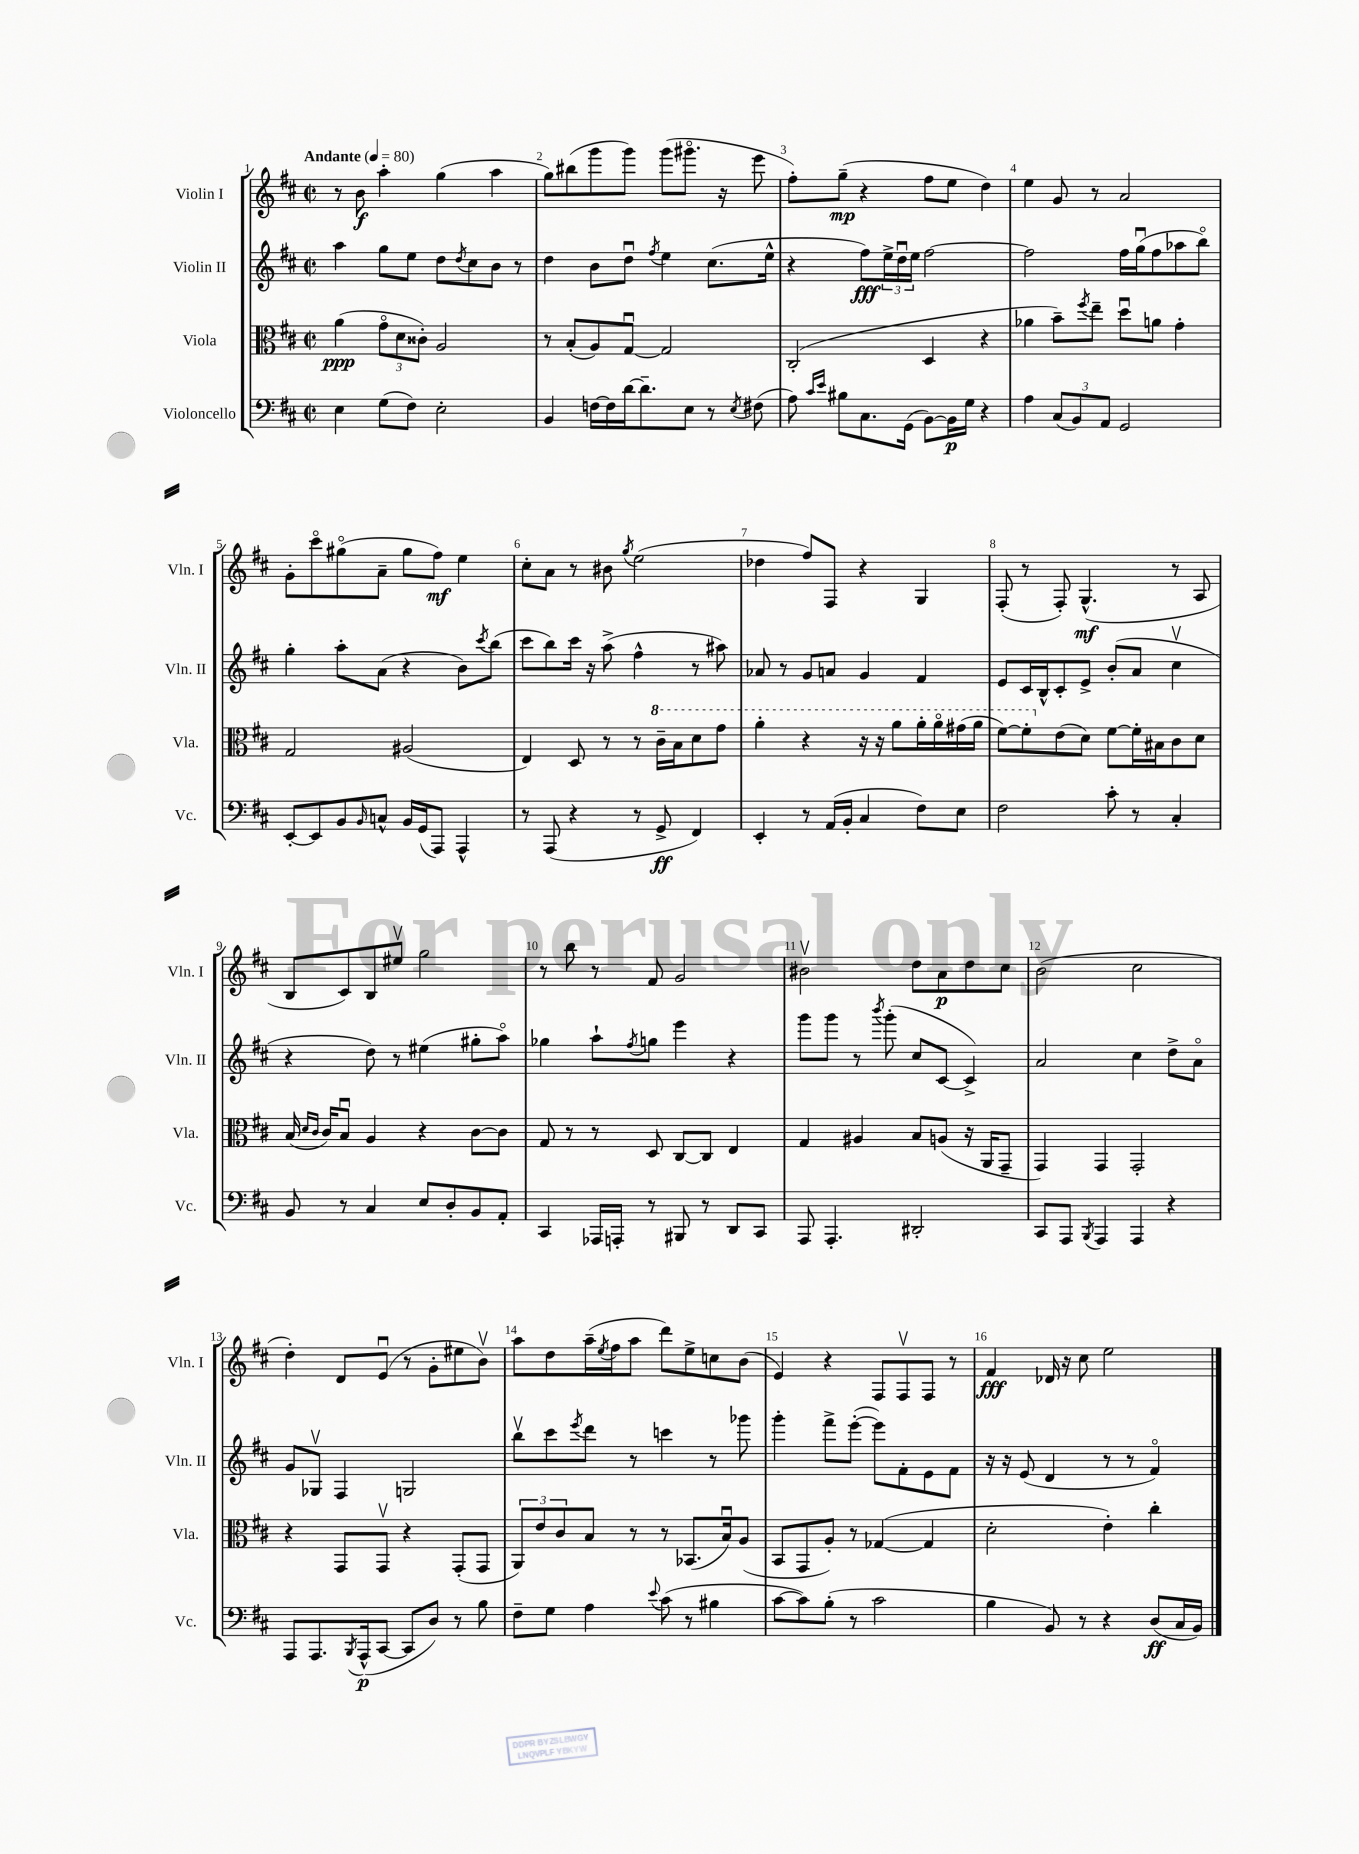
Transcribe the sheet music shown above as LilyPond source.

<<
\new StaffGroup <<
\new Staff = "s0" \with { instrumentName = "Violin I" shortInstrumentName = "Vln. I" } {
    \clef treble \key d \major \defaultTimeSignature \time 2/2 \tempo "Andante" 4 = 80
    r8 b'8\f a''4-. g''4( a''4 |
    g''8) bis''8( g'''8 g'''8) g'''8( gis'''8.\flageolet r16 e'''8 |
    fis''8-.) g''8--\mp( r4 fis''8 e''8 d''4) |
    e''4 g'8 r8 a'2 |
    g'8-. cis'''8\flageolet gis''8\flageolet( a'8-- gis''8 fis''8\mf) e''4 |
    cis''8-. a'8 r8 bis'8 \acciaccatura { g''8 } e''2( |
    des''4 fis''8) fis8 r4 g4 |
    fis8-.( r8 fis8-.) g4.-^\mf( r8 a8 |
    b8 cis'8) b8 eis''8\upbow g''2 |
    r8 b''8 r8 fis'8 g'2 |
    bis'2\upbow d''8 a'8\p d''8 cis''8 |
    b'2( cis''2 |
    d''4-.) d'8 e'8\downbow( r8 g'8-. eis''8 b'8\upbow) |
    a''8 d''8 a''16--( \acciaccatura { e''8 } fis''16 a''8 d'''8) e''8-> c''8 b'8( |
    e'4) r4 fis8 fis8\upbow fis8 r8 |
    fis'4\fff des'16 r16 cis''8 e''2 \bar "|." |
}
\new Staff = "s1" \with { instrumentName = "Violin II" shortInstrumentName = "Vln. II" } {
    \clef treble \key d \major \defaultTimeSignature \time 2/2
    a''4 g''8 e''8 d''8 \acciaccatura { d''8 } cis''8 b'8 r8 |
    d''4 b'8 d''8\downbow \acciaccatura { fis''8 } e''4 cis''8.( e''16-^ |
    r4 fis''8\fff) \tuplet 3/2 { e''16-> d''16\downbow e''16 } fis''2~ |
    fis''2 fis''16 g''16\downbow( fis''8 aes''8 b''8\flageolet) |
    g''4-. a''8-. a'8( r4 b'8) \acciaccatura { cis'''8 } b''8( |
    cis'''8 b''8) cis'''16 r16 a''8->( fis''4-^ r8 ais''8) |
    aes'8 r8 g'8 a'8 g'4 fis'4 |
    e'8 cis'16 b16-^ cis'8-. e'8-> b'8-.( a'8 cis''4\upbow |
    r4 d''8) r8 eis''4( gis''8-. a''8\flageolet) |
    ges''4 a''8-! \acciaccatura { fis''8 } g''8 e'''4 r4 |
    g'''8 g'''8 r8 \acciaccatura { b'''8 } g'''8-.( cis''8 cis'8~ cis'4->) |
    a'2 cis''4 d''8-> a'8\flageolet |
    g'8 ges8\upbow fis4 g2 |
    b''8\upbow cis'''8 \acciaccatura { e'''8 } d'''8 r8 c'''4 r8 ges'''8 |
    g'''4-. fis'''8-> e'''8~-.( e'''8) fis'8-. e'8 fis'8 |
    r16 r16 e'8( d'4 r8 r8 fis'4\flageolet) \bar "|." |
}
\new Staff = "s2" \with { instrumentName = "Viola" shortInstrumentName = "Vla." } {
    \clef alto \key d \major \defaultTimeSignature \time 2/2
    a'4\ppp( \tuplet 3/2 { g'8\flageolet d'8 cisis'8-.) } a2 |
    r8 b8-.( a8) g8~\downbow g2 |
    cis2-.( d4 r4 |
    aes'4 b'8--) \acciaccatura { fis''8 } e''8-- d''8\downbow a'8 g'4-. |
    g2 ais2( |
    e4) d8 r8 r8 \ottava #1 cis''16-- b'16 d''8 g''8 |
    a''4-. r4 r16 r16 a''8 a''16-. a''16\flageolet gis''16( a''16 |
    fis''8~) fis''8-. \ottava #0 e'8( d'8) fis'8~ fis'16-. bis16 cis'8 d'8 |
    b16( \grace { d'16 cis'16 } cis'16) b8\downbow a4 r4 cis'8~ cis'8 |
    g8 r8 r8 d8 cis8~ cis8 e4 |
    g4 ais4 b8 a8( r16 a,16 g,8-- |
    g,4) g,4 g,2-. |
    r4 g,8 g,8\upbow r4 g,8-.( g,8 |
    \tuplet 3/2 { a,8) e'8 cis'8 } b8 r8 r8 bes,8.( b16\downbow) a8( |
    b,8 g,8 a8-.) r8 ges4~( ges4 |
    d'2-. e'4-.) cis''4-. \bar "|." |
}
\new Staff = "s3" \with { instrumentName = "Violoncello" shortInstrumentName = "Vc." } {
    \clef bass \key d \major \defaultTimeSignature \time 2/2
    e4 g8( fis8) e2-. |
    b,4 f16~ f16 d'16~ d'8.-- e8 r8 \acciaccatura { e8 } fis8( |
    a8) \grace { cis'16 e'16 } bis8 cis8. g,16( b,8~) b,16\p g16 r4 |
    a4 \tuplet 3/2 { cis8( b,8) a,8 } g,2 |
    e,8~-. e,8 b,8 \grace { b,16 } c8-^ b,16 g,16( a,,8) a,,4-^ |
    r8 a,,8( r4 r8 g,8->\ff fis,4) |
    e,4-. r8 a,16( b,16-. cis4 fis8) e8 |
    fis2 cis'8-. r8 cis4-. |
    b,8 r8 cis4 e8 d8-. b,8 a,8-. |
    cis,4 aes,,16 a,,16-. r8 bis,,8 r8 d,8 cis,8 |
    a,,8 a,,4.-. dis,2-. |
    cis,8 a,,8 \acciaccatura { b,,8 } a,,4 a,,4 r4 |
    a,,8 a,,8. \acciaccatura { b,,8 } a,,16-^\p( cis,8~ cis,8 d8) r8 b8 |
    fis8-- g8 a4 \appoggiatura { e'8 } cis'8( r8 bis4 |
    cis'8~ cis'8) b8-.( r8 cis'2 |
    b4 b,8) r8 r4 d8\ff( cis16 b,16) \bar "|." |
}
>>
>>
\layout { \context { \Score \override BarNumber.break-visibility = ##(#f #t #t) barNumberVisibility = #all-bar-numbers-visible } }
